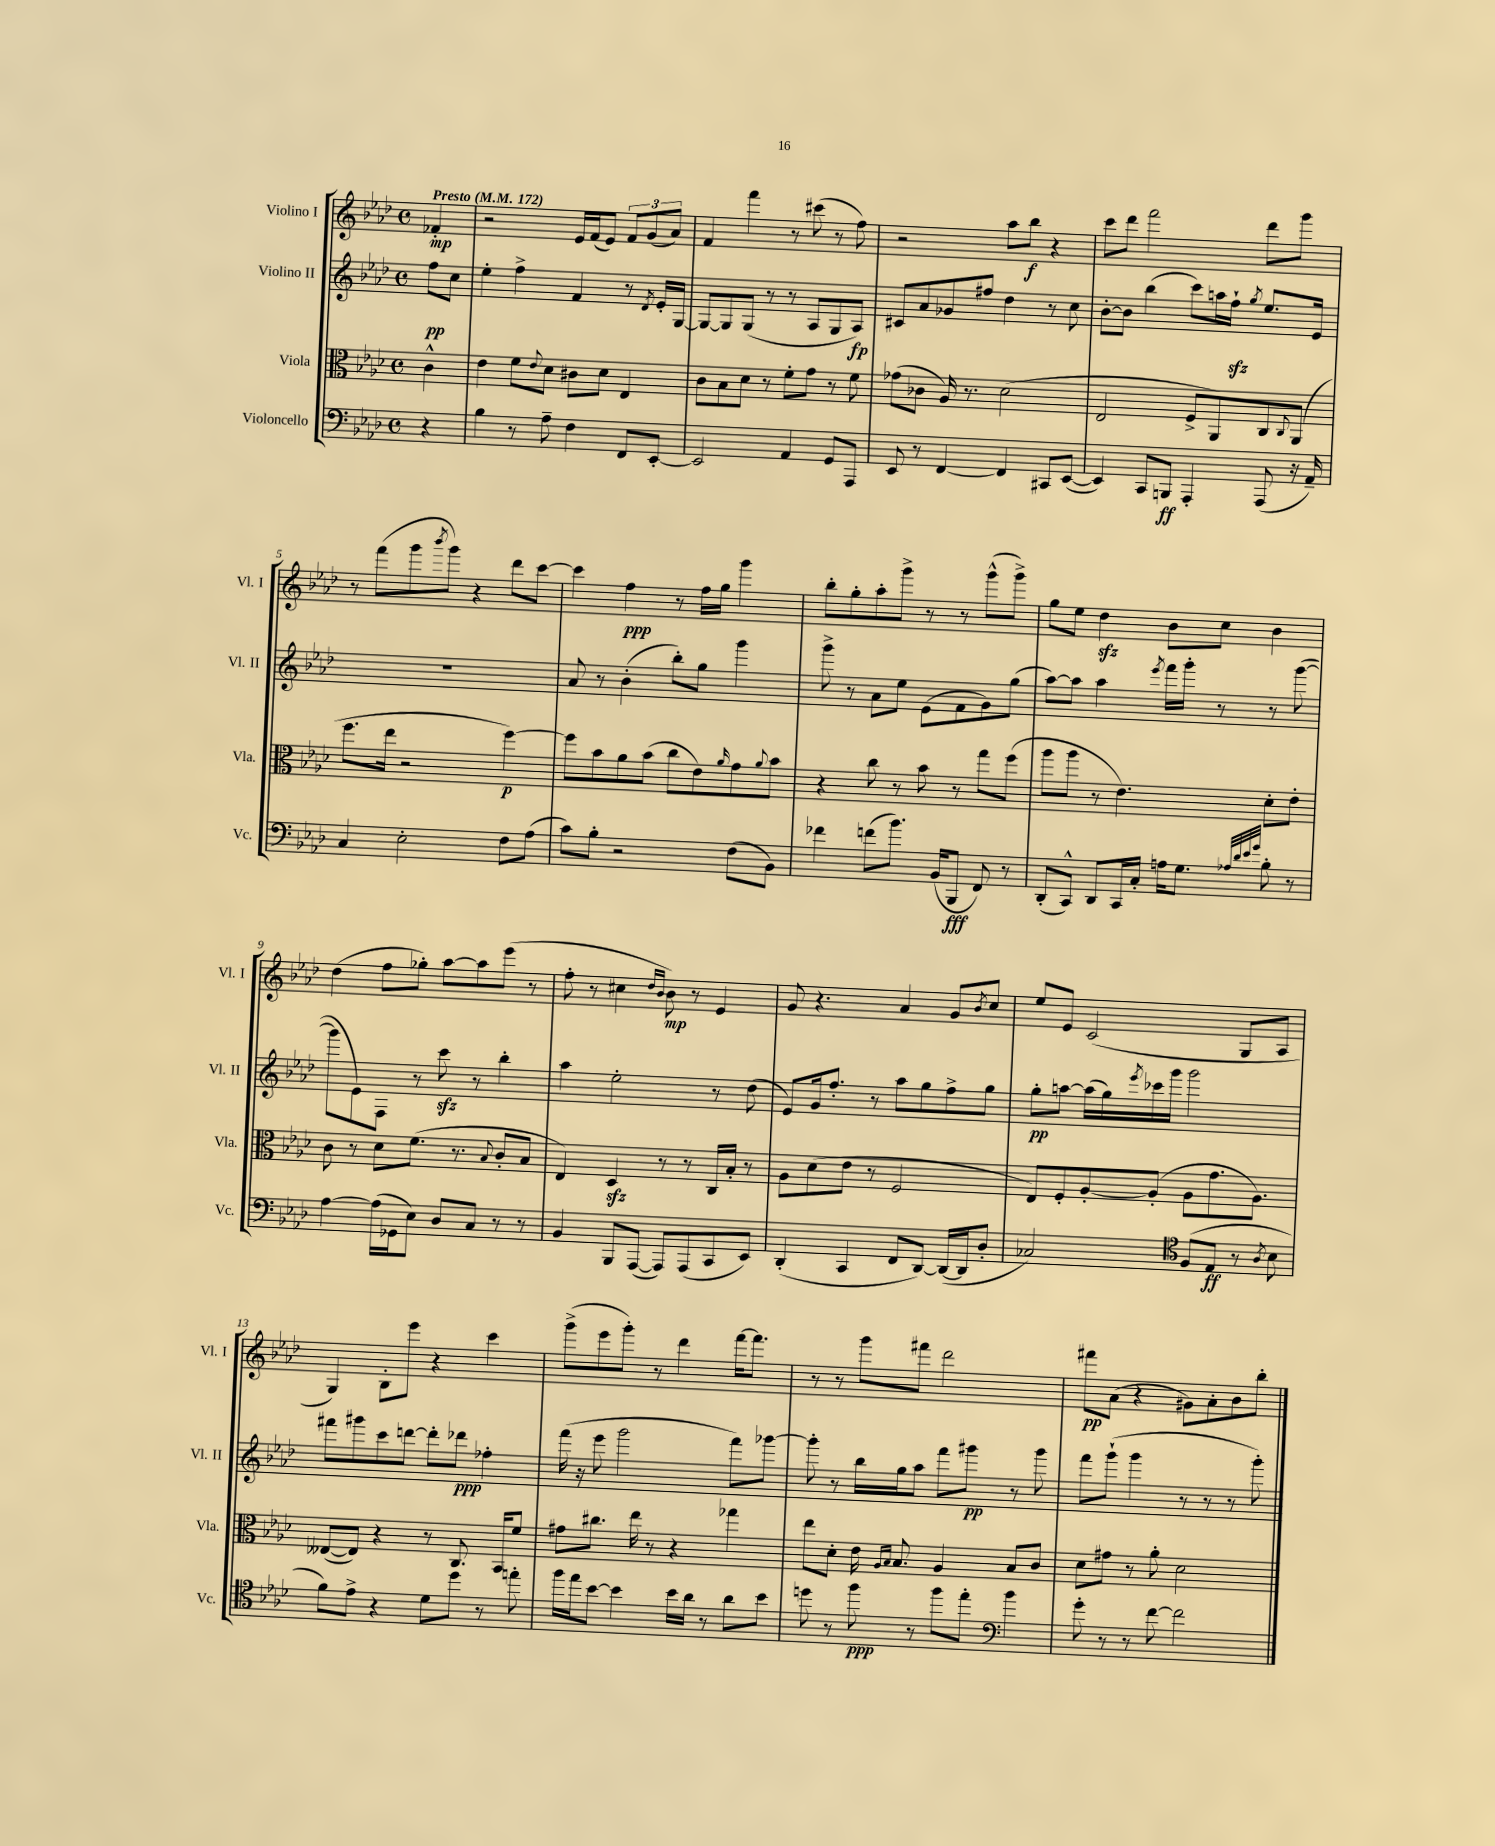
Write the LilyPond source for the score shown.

<<
\new StaffGroup <<
\new Staff = "s0" \with { instrumentName = "Violino I" shortInstrumentName = "Vl. I" } {
    \clef treble \key aes \major \defaultTimeSignature \time 4/4 \partial 4 \tempo "Presto" 4 = 172
    fes'4-.\mp |
    r2 ees'16 f'16( ees'8) \tuplet 3/2 { f'8 g'8( aes'8) } |
    f'4 f'''4 r8 cis'''8( r8 f''8) |
    r2 aes''8 bes''8\f r4 |
    c'''8 des'''8 f'''2 des'''8 g'''8 |
    r8 f'''8( g'''8 \acciaccatura { bes'''8 } g'''8) r4 des'''8 c'''8~ |
    c'''4 f''4\ppp r8 f''16 g''16 g'''4 |
    bes''8-. g''8-. aes''8-. g'''8-> r8 r8 g'''8-^( g'''8->) |
    g''8 ees''8 des''4\sfz bes'8 c''8 bes'4 |
    des''4( f''8 ges''8-.) aes''8~ aes''8 ees'''8( r8 |
    f''8-. r8 cis''4 \grace { des''16 bes'16 } bes'8\mp) r8 ees'4 |
    g'8 r4. aes'4 g'8 \acciaccatura { bes'8 } c''8 |
    ees''8 ees'8 c'2( g8 aes8 |
    g4) bes8-. ees'''8 r4 c'''4 |
    g'''8->( ees'''8 g'''8-.) r8 des'''4 f'''16~ f'''8. |
    r8 r8 g'''8 fis'''8 des'''2 |
    fis'''8\pp aes'8( r4 gis'8) aes'8-. bes'8 bes''8-. \bar "|." |
}
\new Staff = "s1" \with { instrumentName = "Violino II" shortInstrumentName = "Vl. II" } {
    \clef treble \key aes \major \defaultTimeSignature \time 4/4 \partial 4
    f''8\pp c''8 |
    ees''4-. f''4-> f'4 r8 \acciaccatura { des'8 } ees'16-. g16~ |
    g8~ g8 g8( r8 r8 aes8 g8 aes8\fp) |
    cis'8 aes'8 ges'8 fis''8 des''4 r8 c''8 |
    bes'8~-. bes'8 bes''4( c'''8) a''16 f''16-!\sfz \acciaccatura { g''8 } ees''8. ees'16 |
    R1 |
    aes'8 r8 bes'4-.( bes''8-.) g''8 g'''4 |
    g'''8-> r8 aes'8 ees''8 ees'8( f'8 g'8) g''8( |
    aes''8~) aes''8 aes''4 \acciaccatura { ees'''8 } f'''16 g'''16-. r8 r8 g'''8~( |
    g'''8 ees'8) f8 r8 c'''8\sfz r8 bes''4-. |
    aes''4 ees''2-. r8 des''8( |
    ees'8) g'16 f''8.-. r8 aes''8 g''8 f''8-> g''8 |
    g''8-.\pp a''8~ a''16( g''16) \acciaccatura { ees'''8 } ces'''16 g'''16 g'''2 |
    fis'''8 gis'''8 c'''8 d'''8~ d'''8-. des'''8\ppp fes''4-. |
    f'''16( r16 ees'''8 g'''2 f'''8) ges'''8~ |
    ges'''8-. r8 bes''16 g''16 aes''8 f'''8 gis'''8\pp r8 gis'''8 |
    f'''8 g'''8-!( g'''4 r8 r8 r8 g'''8-.) \bar "|." |
}
\new Staff = "s2" \with { instrumentName = "Viola" shortInstrumentName = "Vla." } {
    \clef alto \key aes \major \defaultTimeSignature \time 4/4 \partial 4
    c'4-^ |
    ees'4 f'8 \appoggiatura { ees'8 } des'8 cis'8 des'8 ees4 |
    c'8 bes8 des'8 r8 f'8-. g'8 r8 f'8 |
    ges'8( ces'8 aes16) r8. des'2( |
    ees2 f8-> aes,8) c8 \appoggiatura { c8 } aes,8( |
    f''8. ees''16 r2 f''4~\p) |
    f''8 bes'8 aes'8 bes'8( c''8 ees'8) \grace { aes'16 } g'8 \appoggiatura { aes'8 } bes'8 |
    r4 c''8 r8 bes'8 r8 g''8 f''8( |
    aes''8 aes''8 r8 ees'4.) des'8-. ees'8-. |
    c'8 r8 des'8 f'8.( r8. \appoggiatura { bes8 } c'8-. bes8 |
    ees4) des4\sfz r8 r8 c16 bes16-. r8 |
    aes8 des'8( ees'8 r8 f2 |
    ees8) f8-. aes8~-. aes8-.( aes8 g'8. aes8.) |
    eeses8~( eeses8) r4 r8 c8. bes,16 f'8 |
    gis'8 cis''8. ees''16 r8 r4 ges''4 |
    ees''8 des'8-. ees'16 \grace { aes16 bes16 } bes8. aes4 bes8 c'8 |
    des'8 gis'8 r8 aes'8-. des'2 \bar "|." |
}
\new Staff = "s3" \with { instrumentName = "Violoncello" shortInstrumentName = "Vc." } {
    \clef bass \key aes \major \defaultTimeSignature \time 4/4 \partial 4
    r4 |
    bes4 r8 aes8-- f4 f,8 ees,8~-. |
    ees,2 aes,4 g,8 aes,,8 |
    ees,8 r8 f,4~ f,4 cis,8 ees,8~( |
    ees,4) c,8 b,,8\ff aes,,4-. aes,,8( r16 aes,16--) |
    c4 ees2-. f8 aes8( |
    c'8) bes8-. r2 f8( bes,8) |
    fes'4 f'8( bes'8.) bes,16( bes,,8\fff f,8) r8 |
    des,8-.( c,8-^) des,8 c,16 c16-. a16 g8. \grace { aes32 des'32 ees'32 g'32 } bes8-. r8 |
    aes4~ aes16( ges,16 ees8) des8 c8 r8 r8 |
    bes,4 bes,,8 aes,,8~( aes,,8) aes,,8( c,8 ees,8) |
    des,4-.( c,4 f,8 des,8~) des,16~( des,16 des8-. |
    ces2) \clef tenor f8( ees8\ff r8 \acciaccatura { aes8 } bes8 |
    f'8) ees'8-> r4 des'8 des''8 r8 e''8-. |
    f''16 ees''16 bes'8~ bes'4 bes'16 aes'16 r8 aes'8 bes'8 |
    d''8 r8 f''8\ppp r8 f''8 ees''8-. \clef bass bes'4 |
    g'8-. r8 r8 f'8~ f'2 \bar "|." |
}
>>
>>
